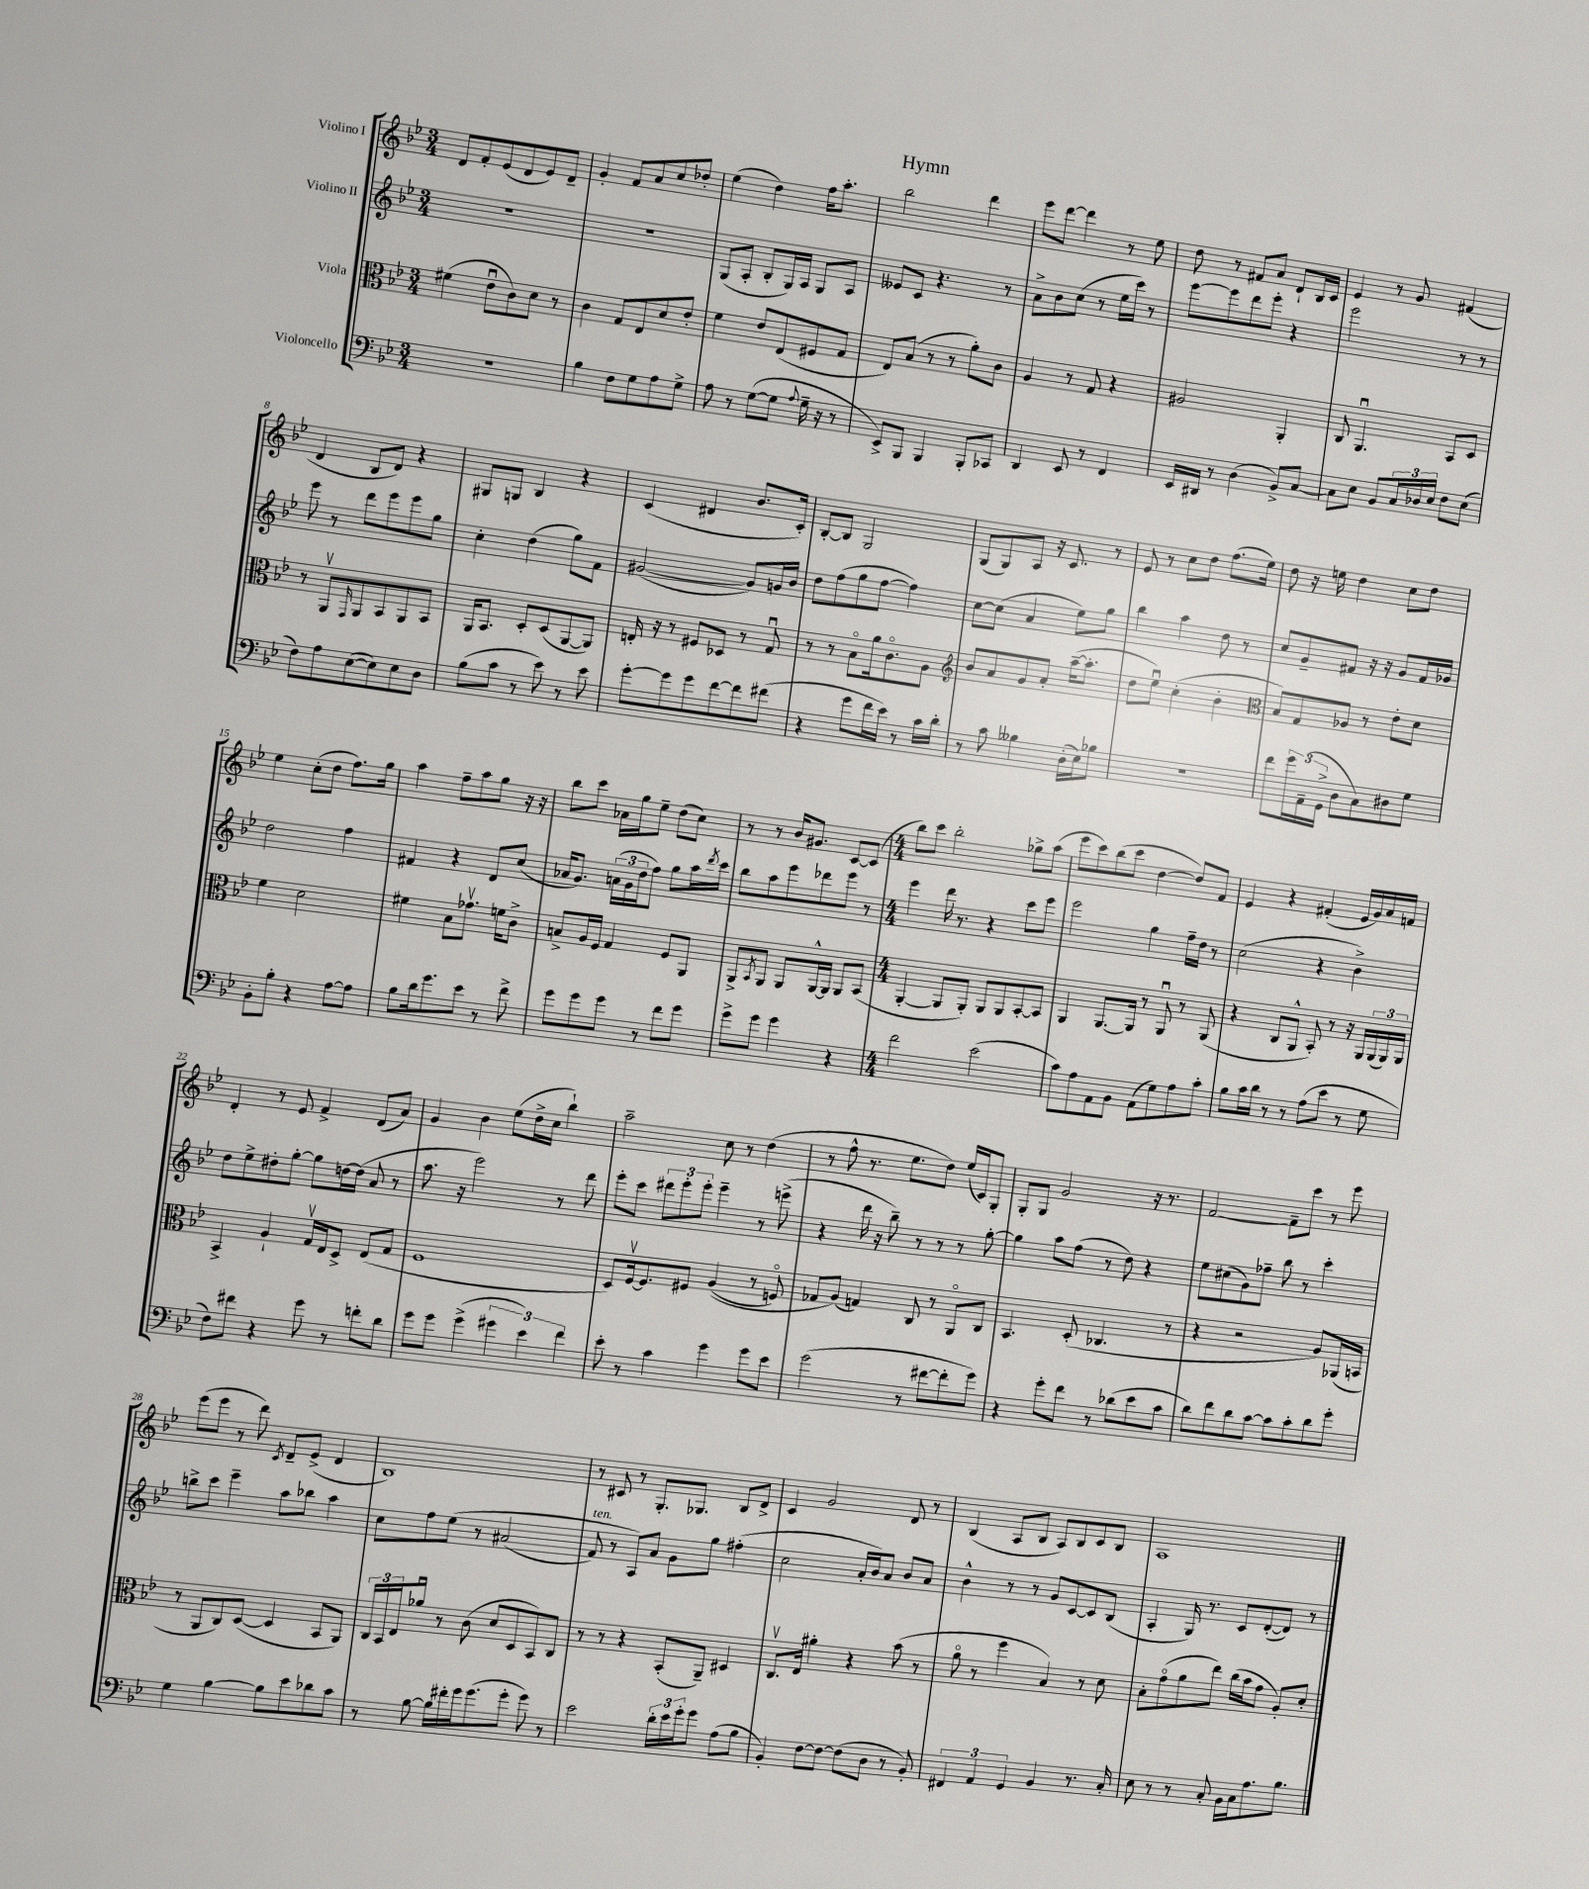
\header { title = "Hymn" }
<<
\new StaffGroup <<
\new Staff = "s0" \with { instrumentName = "Violino I" } {
    \clef treble \key bes \major \numericTimeSignature \time 3/4
    d'8 f'8-. ees'8( d'8 ees'8) d'8-- |
    g'4-. f'8 a'8 c''8 des''8-. |
    ees''4( d''4) f''16 a''8.-. |
    bes''2 d'''4 |
    ees'''8 d'''8~ d'''4 r8 ees''8 |
    d''8 r8 fis'8 a'8 d'8-! bes16 c'16 |
    ees'4 r8 g'8 fis'4( |
    d'4 bes8 d'8) r4 |
    gis8 g8 bes4 r4 |
    c'4( dis'4 bes'8. c'16-.) |
    bes8~-. bes8 g2 |
    g8( g8) a8 r16 c'8. r8 |
    ees'8 r8 c''8 d''8 f''8.( ees''16) |
    d''8 r16 e''16 d''4 c''8 d''8 |
    ees''4 c''8-.( d''8 f''8.) g''16 |
    a''4 f''8-- a''8 g''8 r16 r16 |
    bes''8 c'''8 aes'16 g''16 ees''8-- d''8( c''8) |
    r8 r8 bes'16 gis'8. c'8~ c'8( |
    \numericTimeSignature \time 4/4 bes''8) c'''8 bes''2-. ges''8-> a''8( |
    ees'''8 c'''8) bes''8( c'''8 d''4~ d''8) f'8 |
    ees'4 r4 fis'4-.( ees'16 g'16) a'16 f'16 |
    d'4-. r8 ees'8 f'4-> d'8( a'8) |
    g'4 bes'4 ees''8( d''16-> c''16 bes''4-!) |
    a''2-- c''8 r8 d''4( |
    r8 f''8-^ r8. ees''8. d''8) ees''16( c'16) g8-. |
    g8-. g8 g'2 r16 r8. |
    f'2~ f'8-- c'''8 r8 ees'''8 |
    ees'''8( ees'''8 r8 d'''8) \acciaccatura { c'8 } d'8-- ees'8->( d'4 |
    bes1) |
    r8 cis'8 r8 g8.-. ges8. bes8 d'8-> |
    c'4 g'2 d'8 r8 |
    bes4( a8 bes8 a8) bes8 c'8 bes8 |
    a1 \bar "|." |
}
\new Staff = "s1" \with { instrumentName = "Violino II" } {
    \clef treble \key bes \major \numericTimeSignature \time 3/4
    R2. |
    R2. |
    g8( a8-. bes8-. g16) a16 g8 a8 |
    eeses'8 c'8 r4. r8 |
    a'8-> bes'8 c''8( r8 ees''16 c'''16) r8 |
    ees'''8~ ees'''8 d'''8 ees'''8-. r4 |
    ees'''2 r8 r8 |
    ees'''8 r8 d'''8 ees'''8 ees'''8 g''8 |
    c''4-. d''4( g''8) f'8 |
    gis'2~( gis'8) g'16 bes'16 |
    d''8 f''8( g''8 f''8~ f''4) |
    c''8~ c''8( a'4 ees''8) g''8 |
    bes''4 a''4 d''8 r8 |
    c''8 g'8-- fis'8 r16 r16 g'8 fis'16 ges'16 |
    d''2 f''4 |
    fis'4 r4 d'8 c''8( |
    aes'16 g'8.) \tuplet 3/2 { a'16( g'16 d''16 } f''8) g''8 a''16 \acciaccatura { d'''8 } c'''16 |
    bes''8 a''8 ees'''8 des'''8 ees'''8 r8 |
    \numericTimeSignature \time 4/4 ees'''4 d'''16 r8. r4 c'''8 ees'''8 |
    ees'''2 g''4 f''16-- d''16 r8 |
    c''2( r4 bes'4->) |
    d''8 ees''8-> dis''8-. g''8~-. g''8 d''16~ d''16( a'8 r8 |
    a''8. r16 ees'''2) r8 d'''8 |
    ees'''8-. c'''8 \tuplet 3/2 { dis'''8 ees'''8-. ees'''8-. } ees'''4-- r8 e'''8->( |
    r4 d'''16 r16 bes''8--) r8 r8 r8 g''8~-. |
    g''4 a''8 f''8( r8 d''8) r4 |
    ees''8 cis''8( g'8) fes''8-- bes''8 r8 c'''4-. |
    b''8-> c'''8 ees'''4-- a''8 bes''8 a''4 |
    c''8 f''8 ees''8\( r8 ais'2( |
    f'8^\markup { \italic "ten." }) r8 a8\) a'8 g'8 g''8 fis''4-.( |
    c''2 a'16-. bes'16) a'8 bes'8 a'8 |
    bes'4-^ r8 r8 g'8 c'8~ c'8 bes8( |
    a4-. g16) r8. c'8 d'8~-.( d'8) r8 \bar "|." |
}
\new Staff = "s2" \with { instrumentName = "Viola" } {
    \clef alto \key bes \major \numericTimeSignature \time 3/4
    fis'4( ees'8\downbow c'8) d'8 r8 |
    c'4 g8 ees8 d'8 ees'8-. |
    f'4 ees'8 ees8( fis8 g8 |
    ees8) bes8( r8 r8 a'8-.) c'8 |
    a4 r8 g8 r4 |
    ais2 a,4-. |
    c8 a,4.\downbow bes,8 d8 |
    r8 a,8\upbow \grace { g,16 } a,8 bes,8 a,8 bes,8 |
    a,16 bes,8. d8-. d8( a,8~ a,8) |
    e16-. r16 r8 fis8 des8 r8 g8\downbow |
    r8 r8 bes8\flageolet a'16 c'8.\flageolet a8 |
    \clef treble bes'8 a'8 g'8 a'8-. a''16~--( a''8.-. |
    d''8 ees''8\downbow) c''4-.( bes'4-. |
    \clef alto bes8) g8 aes8 r8 ees'8-. d'8 |
    f'4 d'2 |
    fis'4 bes8 ges'8.\upbow f'16 c'8-> |
    b8-> a16 f16 g4 f8 a,8 |
    a,8-> \acciaccatura { bes,8 } a,8 a,8 a,16~-^ a,16 a,8 bes,8( |
    \numericTimeSignature \time 4/4 a,4~-. a,8 a,8-.) a,8 a,8 bes,8~-. bes,8 |
    a,4 a,8.~ a,16 r8 a,8\downbow r8 a,8( |
    r4 c8 a,8-^ bes,8-.) r8 r16 a,16 \tuplet 3/2 { a,16( a,16) a,16 } |
    bes,4-> a4-! g16\upbow ees16 d8-> ees8( g8 |
    f1 |
    d8) f16~\upbow f8. fis8 a4(\( r8 f8\flageolet) |
    ges8 a8(\) g4) c8 r8 a,8\flageolet c8 |
    bes,4. d8-.( ces4. r8 |
    r4 r2 a8) aes,16( b,16 |
    r8 a,8 c8) d8~( d4 bes,8 a,8) |
    \tuplet 3/2 { c16 bes,16 ees16 } aes'8\downbow r8 c'8( d'8 d8 bes,8) c8 |
    r8 r8 r4 bes,8-.( a,8--) dis4 |
    c8.\upbow ees16 ais'4-. r4 bes'8( r8 |
    a'8\flageolet r8 f''4 bes4) r8 d'8 |
    bes8-. g'8\flageolet( a'8 ees''8) c''16( bes'16 g'8 a8-.) d'8-. \bar "|." |
}
\new Staff = "s3" \with { instrumentName = "Violoncello" } {
    \clef bass \key bes \major \numericTimeSignature \time 3/4
    R2. |
    bes4 f8 g8 a8 g8-> |
    a8 r8 g8~( g8 \appoggiatura { a8 } g16-- r16 r8 |
    ees,8->) bes,,8 bes,,4 bes,,8-. ces,8 |
    d,4 ees,8 r8 f,4 |
    ees,16 dis,16 r8 d4( bes,8->) c8~ |
    c8 ees8 bes,8 \tuplet 3/2 { c16 des16 ees16 } f8 ees8( |
    f8) a8 ees8~( ees8) ees8 d8 |
    bes8( c'8 r8 ees'8) r8 ees'8 |
    g'8~-. g'8 g'8 f'8~ f'8 fis'8( |
    r4 g'8 f'16 ees'16) r8 c'16 d'16-. |
    r8 c'8 beses4 d16-.( ees16) bes8 |
    R2. |
    f'8 \tuplet 3/2 { g'16 a,16--( g,16-> } d8 c8) dis8 g8 |
    bes,8-. bes8-. r4 a8~ a8 |
    bes8 d'16 g'8. ees'8 r8 f'8-> |
    g'8 g'8 g'8 r8 f'8 g'8 |
    g'8-> g'8 g'4 r4 |
    \numericTimeSignature \time 4/4 f'2 ees'2( |
    c'8) a8 a,8 bes,8 a,8( g8) a8 c'8-. |
    bes8 c'16 d'16 r8 r8 a8( ees'8 r8 g8 |
    f8) fis'8 r4 g'8 r8 f'8-. d'8 |
    g'8 g'8 g'4->( \tuplet 3/2 { gis'4 ees'4) f'4 } |
    ees'8-. r8 c'4 g'4 g'8 ees'8 |
    g'2( r8 fis'8~ fis'8-. g'8) |
    r4 g'8-. f'8 r8 des'8( ees'8 c'8 |
    d'8) f'8 d'8 c'8~ c'8 c'8-. d'8 g'8-. |
    g4 bes4~ bes8 ees'8 des'8 c'8 |
    r8 bes8~ bes16 fis'16-. g'16 g'8.( g'8-. g'8) r8 |
    ees'2 \tuplet 3/2 { d'16-. ees'16 g'16-. } g'8 a8( bes8 |
    bes,4-.) f8~ f8~ f8( d8 r8 bes,8-.) |
    \tuplet 3/2 { fis,4 a,4 g,4 } bes,4 r8. c16-. |
    ees8 r8 r8 c8-. bes,16 c16 a8. bes8. \bar "|." |
}
>>
>>
